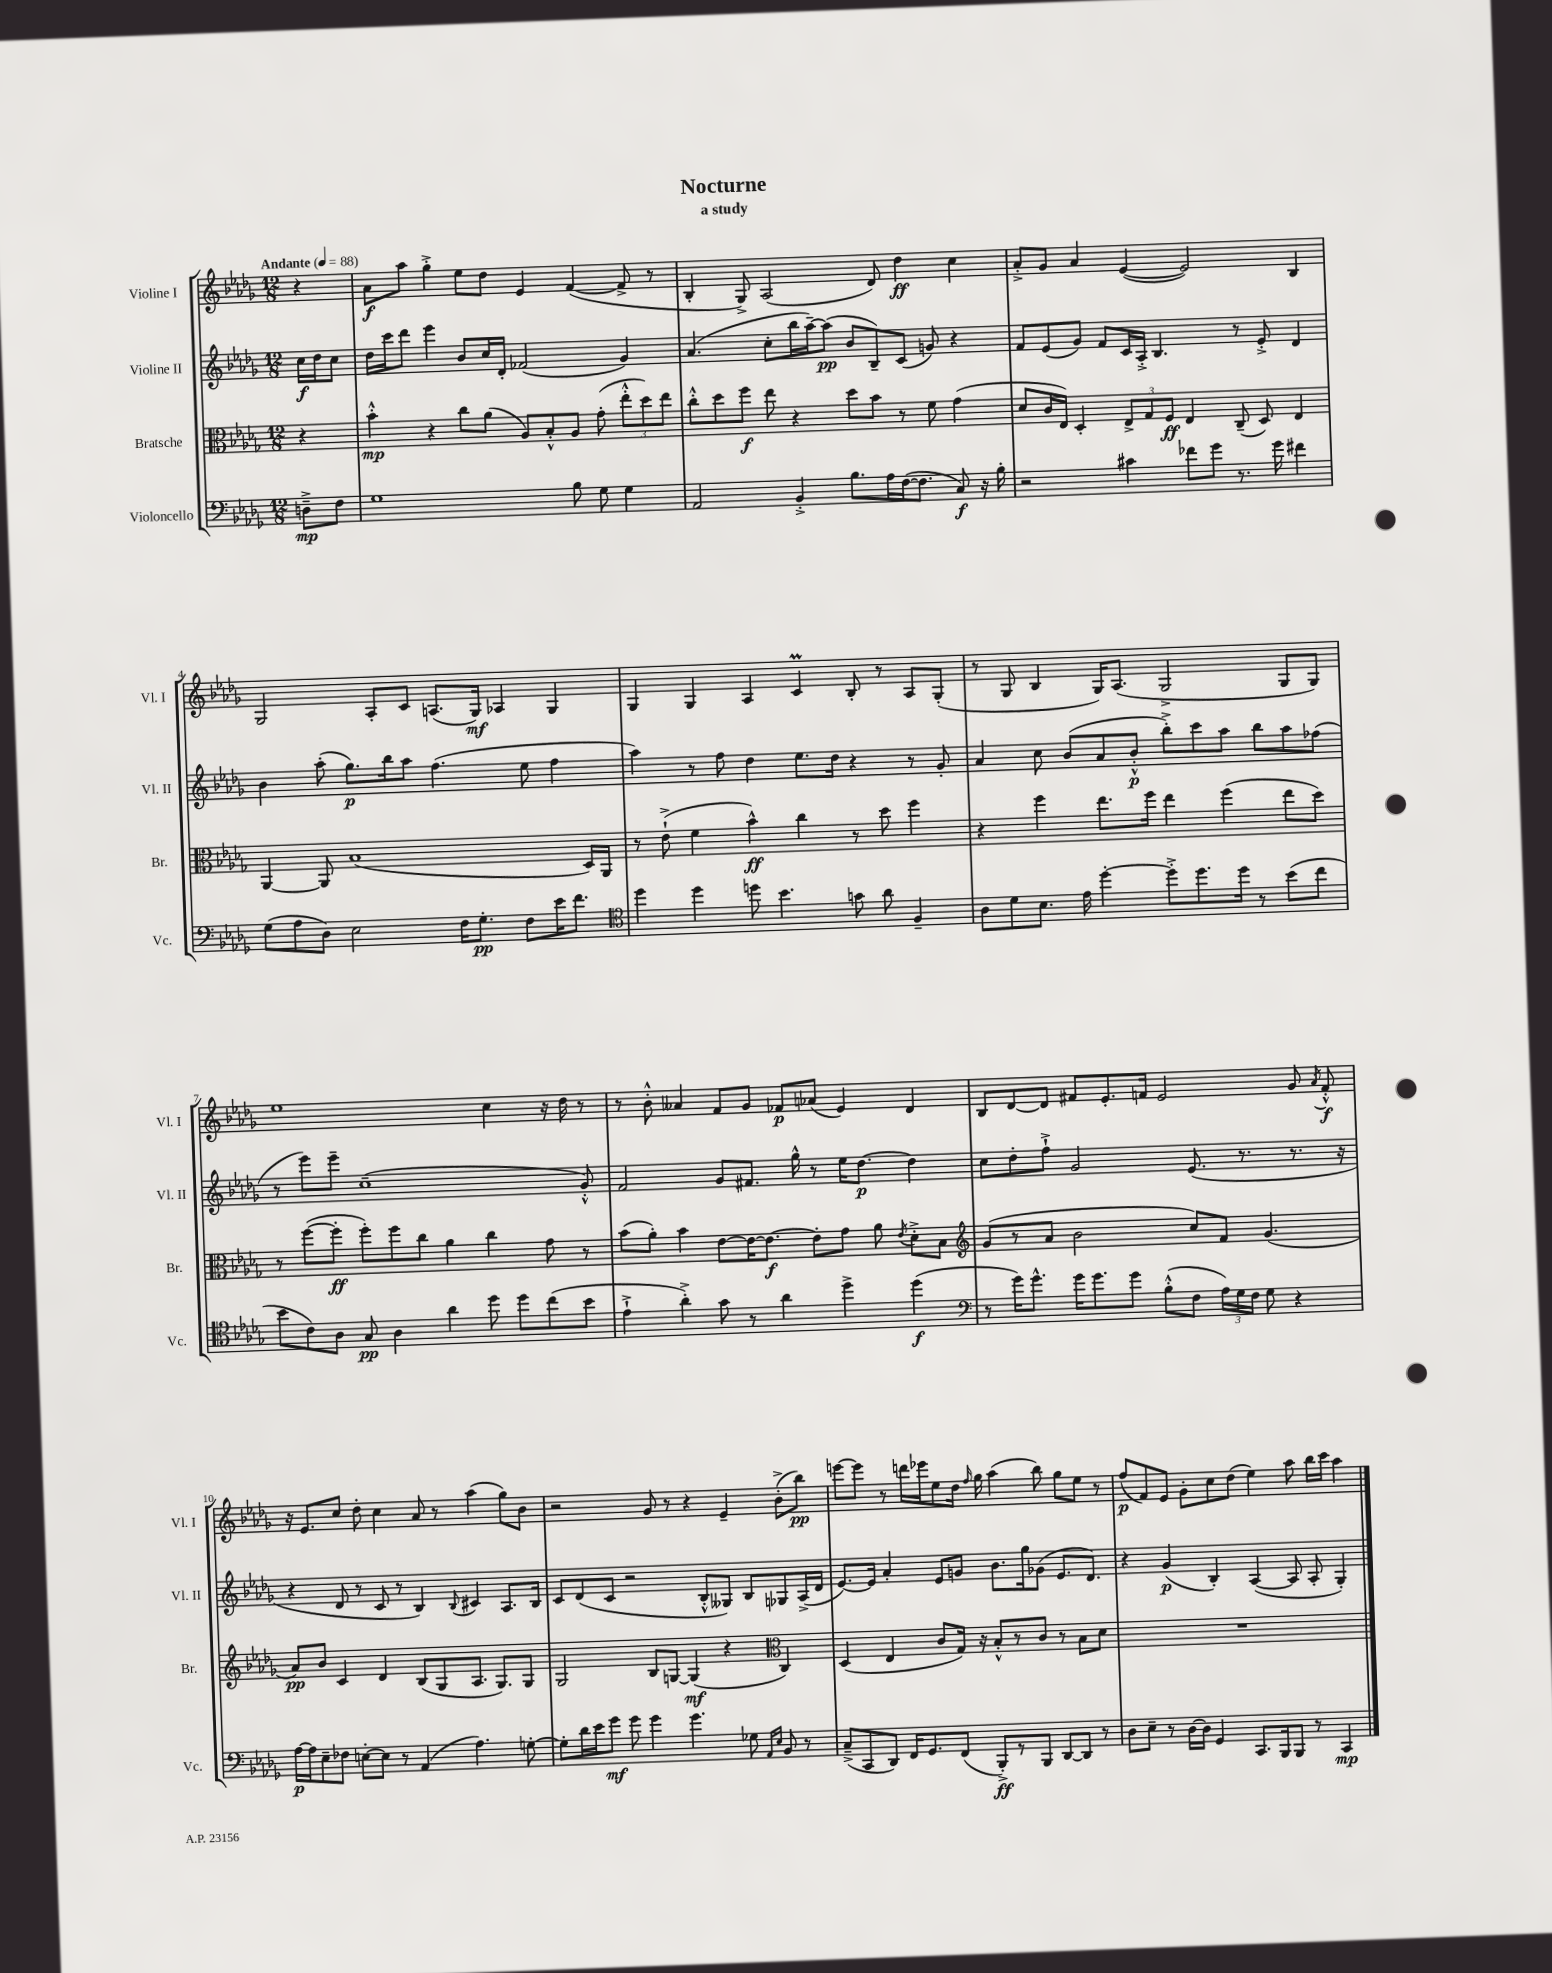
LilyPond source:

\header { title = "Nocturne" subtitle = "a study" }
<<
\new StaffGroup <<
\new Staff = "s0" \with { instrumentName = "Violine I" shortInstrumentName = "Vl. I" } {
    \clef treble \key des \major \numericTimeSignature \time 12/8 \partial 4 \tempo "Andante" 4 = 88
    \autoBeamOff r4 |
    aes'8[\f aes''8] ges''4-.-> ees''8[ des''8] ees'4 f'4~( f'8-> r8 |
    bes4-. ges8->) aes2( des'8) des''4\ff c''4 |
    aes'8[-.-> ges'8] aes'4 ees'4~( ees'2) bes4 |
    ges2 aes8[-. c'8] a8.[( ges16]\mf) aes4 ges4 |
    ges4 ges4 aes4 c'4\prall bes8-. r8 aes8[ ges8]-.( |
    r8 ges8 bes4 ges16[) aes8.]( ges2-> ges8[ ges8]) |
    ees''1 c''4 r16 des''16 r8 |
    r8 bes'8-.-^ aeses'4 f'8[ ges'8] fes'8[\p aes'8]( ees'4) des'4 |
    bes8[ des'8~ des'8] fis'8[ ees'8.-. f'16] ees'2 ges'8 \acciaccatura { aes'8 } f'8-.-^\f |
    r16 ees'8.[ c''8] des''8-. c''4 aes'8 r8 aes''4( ges''8[) bes'8] |
    r2 ges'8 r8 r4 ees'4-- bes'8[-.->( bes''8]\pp) |
    e'''8[~ e'''8] r8 d'''16[ ees'''16 ees''8 des''16] \grace { f''16 } ges''16 aes''4( bes''8) ges''8[ ees''8] r8 |
    f''8[\p( f'8) ees'8] ges'8[-. c''8 des''8]( ees''4) aes''8 bes''16[ c'''16] aes''4 \bar "|." |
}
\new Staff = "s1" \with { instrumentName = "Violine II" shortInstrumentName = "Vl. II" } {
    \clef treble \key des \major \numericTimeSignature \time 12/8 \partial 4
    \autoBeamOff c''16[\f des''16 c''8] |
    des''16[ c'''16 des'''8] ees'''4 bes'8[ c''16 des'16]-. fes'2( ges'4) |
    aes'4.( c''8[-. bes''16 aes''16~--) aes''8]\pp( bes'8[ bes8--) c'8]( g'8) r4 |
    f'8[ ees'8( ges'8]) f'8[ c'16 aes16]-.-> bes4. r8 ees'8-.-> des'4 |
    bes'4 aes''8-.( ges''8.[\p) bes''16 aes''8] f''4.( ees''8 f''4 |
    aes''4) r8 f''8 des''4 ees''8.[ des''16] r4 r8 ges'8-. |
    aes'4 c''8 bes'8[( aes'8 bes'8]-.-^\p bes''8[-.->) c'''8 aes''8] bes''8[ aes''8 fes''8]( |
    r8 ees'''8[) ees'''8]-- c''1--( ges'8-.-^) |
    f'2 ges'8[ fis'8.] ges''16-^ r8 ees''16[ des''8.]~\p des''4 |
    c''8[ des''8-. f''8]-!-> ges'2 ees'8.( r8. r8. r16 |
    r4 des'8 r8 c'8 r8 bes4) \appoggiatura { bes8 } cis'4 aes8.[ bes16] |
    c'8[ des'8( c'8] r2 bes8[-.-^ geses8]) bes8[ ges8 aes16->( des'16] |
    ees'8.[~) ees'16] aes'4-. ees'8[ g'8] bes'8.[ ges''16 ges'8]( ees'8.[ des'8.]) |
    r4 ges'4\p( bes4-.) aes4~( aes8 aes8-. ges4-.) \bar "|." |
}
\new Staff = "s2" \with { instrumentName = "Bratsche" shortInstrumentName = "Br." } {
    \clef alto \key des \major \numericTimeSignature \time 12/8 \partial 4
    \autoBeamOff r4 |
    bes'4-.-^\mp r4 c''8[ aes'8]( aes8[) bes8-.-^ aes8] ges'8-.( \tuplet 3/2 { ees''8[-.-^ des''8) ees''8] } |
    c''8[-.-^ des''8 f''8]\f ees''8 r4 des''8[ bes'8] r8 f'8 ges'4( |
    des'8[ c'16 ees16]) des4-. \tuplet 3/2 { ees8[-> ges8 f8]\ff } ees4 c8--( des8) ees4 |
    aes,4~ aes,8 bes1( des16[) aes,16] |
    r8 ees'8-!->( f'4 bes'4-^\ff) c''4 r8 des''8 f''4 |
    r4 f''4 ees''8.[ f''16] ees''4 f''4( ees''8[ des''8]) |
    r8 f''8[~( f''8]-.\ff f''8[-.) f''8 c''8] aes'4 c''4 ges'8 r8 |
    bes'8[( aes'8]-.) bes'4 ees'8[~ ees'16~ ees'8.]~\f ees'8[-. ges'8] aes'8 \acciaccatura { ees'8 } des'8[-.-> bes8] |
    \clef treble ges'8[( r8 aes'8] bes'2 c''8[) f'8] ges'4.( |
    aes'8[\pp) bes'8] c'4 des'4 bes8[( ges8 aes8.] ges8.[) ges8] |
    ges2 bes8[ g8]~ g4\mf( r4 \clef alto c4) |
    des4( ees4 c'8[ ges16]) r16 bes8[-.-^ r8 c'8] r8 bes8[ des'8] |
    R1. \bar "|." |
}
\new Staff = "s3" \with { instrumentName = "Violoncello" shortInstrumentName = "Vc." } {
    \clef bass \key des \major \numericTimeSignature \time 12/8 \partial 4
    \autoBeamOff d8[--->\mp f8] |
    ges1 bes8 ges8 ges4 |
    aes,2 bes,4-.-> bes8.[ aes16 f16~( f8.] c8\f) r16 bes16-. |
    r2 cis'4 fes'8[ ges'8] r8. ges'16 fis'4 |
    ges8[( aes8 des8]) ees2 f16[ ges8.]-.\pp f8[ ees'16 f'8.] |
    \clef tenor des''4 des''4 d''8 bes'4. g'8 aes'8 f4-- |
    aes8[ des'8 bes8.] ees'16 des''4~-. des''8[-.-> des''8. des''16] r8 bes'8[( c''8] |
    bes'8[ c'8) aes8] ges8\pp aes4 aes'4 des''8 des''8[ c''8( bes'8] |
    ees'4-!-> aes'4-.->) ges'8 r8 aes'4 des''4-> des''4\f( |
    \clef bass r8 ges'16[) ges'8.]-^ ges'16[ ges'8. ges'8] bes8[-.-^( f8] \tuplet 3/2 { aes16[) ges16 f16] } ges8 r4 |
    aes16[~\p aes16 ees8-- fes8] e8[~-. e8] r8 aes,4( aes4.) g8~-. |
    g8[-. des'16 ees'16 ges'8]\mf ges'8 ges'4 ges'4. ges8 \grace { aes,16[ ees16] } bes,8 r8 |
    c8[--->( c,8 des,8]) f,16[ ges,8. f,8]( bes,,8[-.->\ff) r8 bes,,8] des,8[~ des,8] r8 |
    des8[ ees8]-- r8 des16[~ des16] ges,4 c,8.[ bes,,16 bes,,8] r8 c,4\mp \bar "|." |
}
>>
>>
